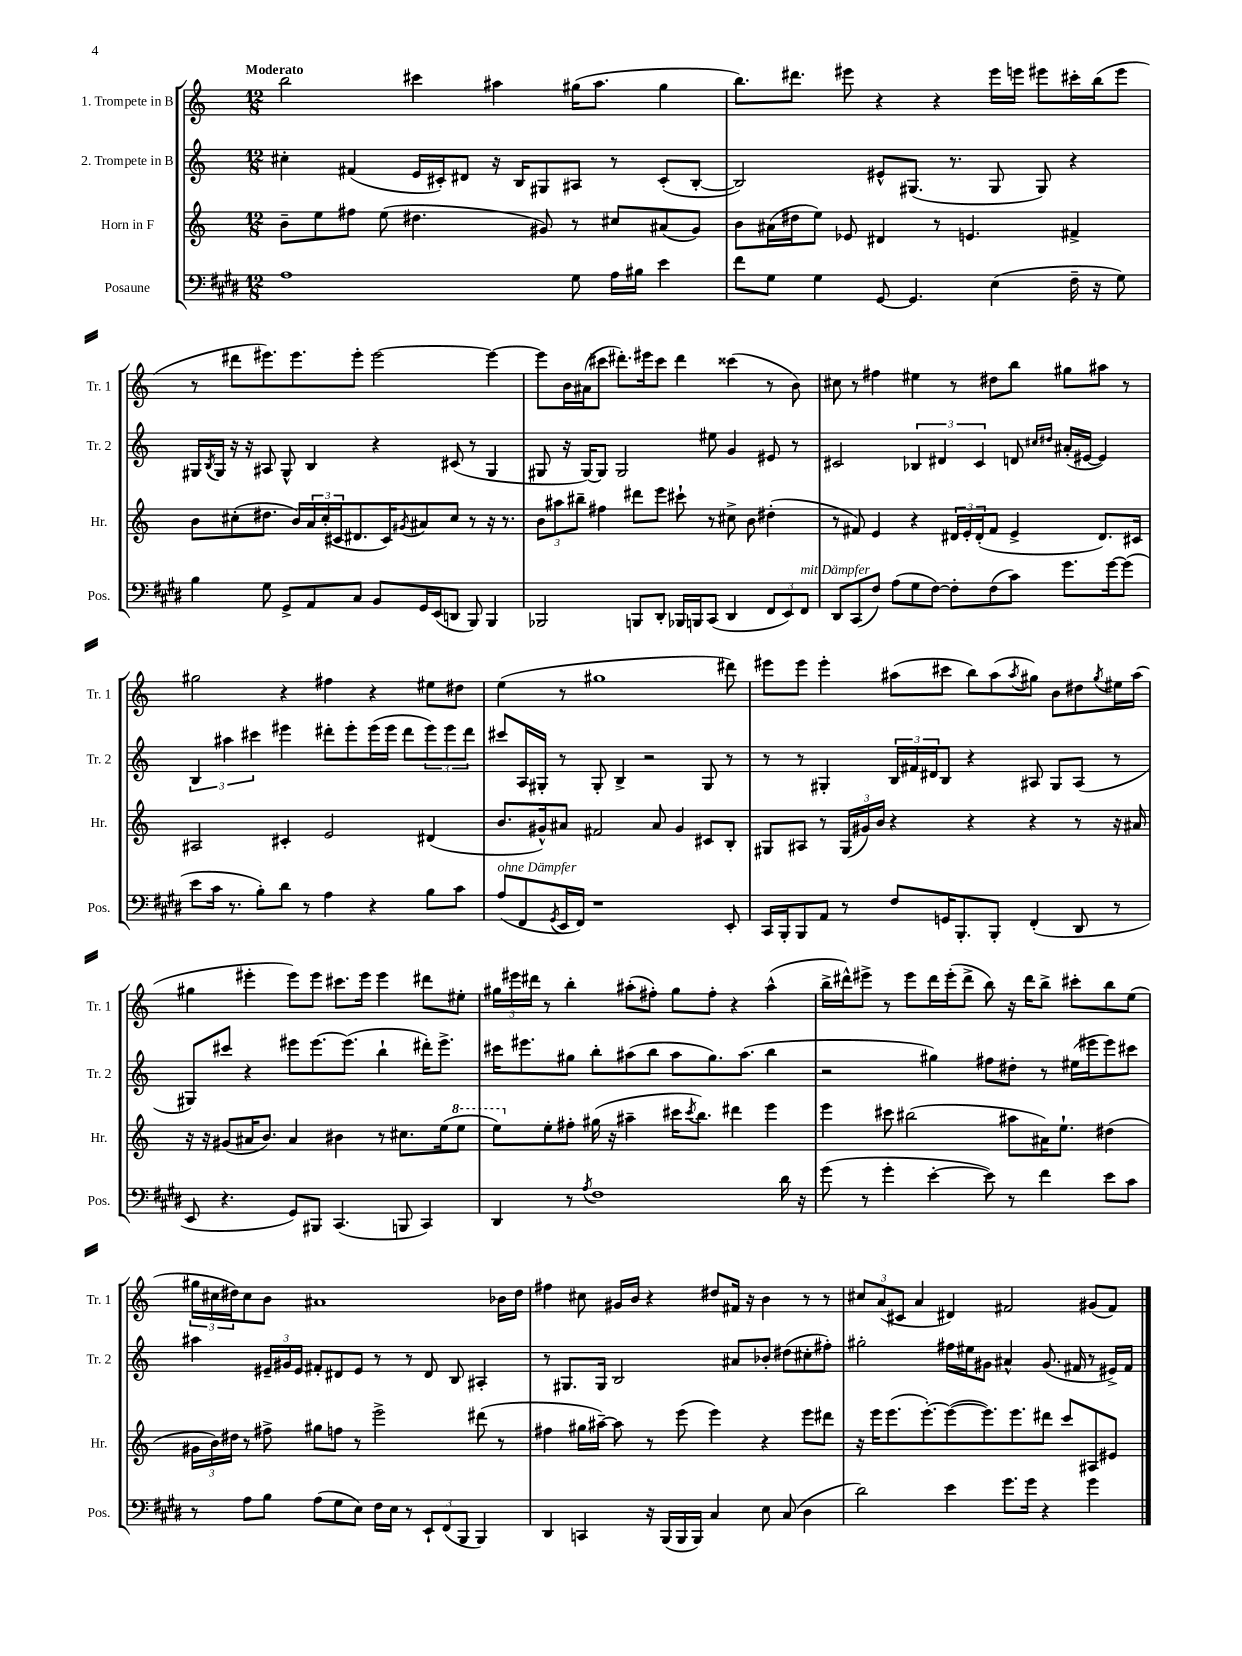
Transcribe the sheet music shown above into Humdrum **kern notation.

**kern	**kern	**kern	**kern
*staff4	*staff3	*staff2	*staff1
*clefF4	*clefG2	*clefG2	*clefG2
*k[f#c#g#d#]	*k[]	*k[]	*k[]
*M12/8	*M12/8	*M12/8	*M12/8
1A	8b~\L	4cc#'\	2bb\
.	8ee\	.	.
.	8ff#\J	(4f#/	.
.	(8ee\	.	.
.	4.dd#\	16e/LL	4ccc#\
.	.	16c#'/J)	.
.	.	8d#/J	.
.	.	16r	4aa#\
.	.	16B/LK	.
.	8g#/)	8G#/	.
8G#\	8r	8A#/J	(16gg#\LK
.	.	.	8.aa#\J
16A\LL	8cc#/L	8r	.
16B#\JJ	.	.	.
4e\	(8a#/	(8c#'/L	4gg#\
.	8g#/J)	[8B'/J	.
=	=	=	=
8f#\L	8b\L	2B/])	8.bb\L)
8G#\J	(16a#\L	.	.
.	16dd#\J	.	8.ddd#\J
4G#\	8ee\J)	.	.
.	8e-/	.	8eee#\
[8GG#/	4d#/	8e#^^/L	4r
4.GG#/]	.	(8.G#/J	.
.	8r	.	4r
.	.	8.r	.
.	4.e/	.	.
(4E\	.	8G#/	16eee#\LL
.	.	.	16eee\JJ
.	.	8G#/)	8eee#\L
16F#~\	4f#^/	4r	16ccc#'\L
16r	.	.	(16bb\J
8G#\)	.	.	8eee#\J
=	=	=	=
4B\	8b\L	16G#/LL	8r
.	.	8qB/	.
.	.	16G#/JJ	.
.	(8cc#'\	16r	8ddd#\L
.	.	16r	.
8G#\	8.dd#\J	8A#/	8.eee#\)
8GG#^/L	.	8G#^^/	.
.	16b/LL)	.	8.eee#\
8AA/	24a/	4B/	.
.	(24cc#'/	.	.
.	24c#/J	.	.
8C#/J	8.d#/	.	8eee#'\J
8BB/L	.	4r	[2eee#\
.	16c#/K)	.	.
.	8qg#/	.	.
16GG#/L	8a#/	.	.
(16EE/J	.	.	.
8DD/J	8cc#/J	(8c#/	.
8BBB/)	8r	8r	.
4BBB/	16r	4G#/	4eee#\_
.	8.r	.	.
=	=	=	=
2BBB-/	12b\L	8G#/	8eee#\]L
.	12aa#\	.	.
.	.	16r	16b\L
.	12bb#~\J	.	.
.	.	[16G#/LK)	(16a#\J
.	4ff#\	8G#/]J	8ccc#\J
.	.	2G#/	8.ddd#'\L)
8BBB/L	8ddd#\L	.	.
.	.	.	16eee#\k
8DD#'/J	8eee\J	.	8ccc#\J
16BBB-/LL	8ccc#`\	.	4ddd#\
16BBB/J	.	.	.
(8CC#/J	8r	8ee#\	.
4DD#/	8cc#^\	4g/	(4ccc##\
.	8b\	.	.
12FF#/L	(4dd#'\	8e#/	8r
12EE/)	.	.	.
.	.	8r	8b\)
12FF#/J	.	.	.
=	=	=	=
8DD#/L	8r	2c#/	8cc#\
(8CC#/	8f#/)	.	8r
8F#/J)	4e/	.	4ff#\
(8A\L	.	.	.
8G#\	4r	6B-/	4ee#\
[8F#\J)	.	.	.
.	.	6d#/	.
8F#'\]L	24d#/LL	.	8r
.	24e'/	.	.
.	(24d#'/J	6c#/	.
(8F#\	8f#/J	.	8dd#\L
8c#\J)	4e^/	8d/	8bb\J
.	.	16qqcc#/LL	.
.	.	16qqdd#/JJ	.
8.g#\L	.	(16a#'/LL	8gg#\L
.	.	[16e#/JJ	.
.	8.d#/L)	4e#/])	8aa#\J
[16g#\k	.	.	.
(8g#\]J	.	.	8r
.	16c#/Jk	.	.
=	=	=	=
8e\L	2A#/	6B/	2gg#\
16c#\Jk	.	.	.
.	.	6aa#\	.
8.r	.	.	.
.	.	6ccc#\	.
8B'\L)	.	.	.
8d#\J	4c#'/	4eee#\	4r
8r	.	.	.
4A\	2e/	8ddd#'\L	4ff#\
.	.	8eee#'\	.
4r	.	(16eee#\L	4r
.	.	16eee#\JJ	.
.	.	8ddd#\L	.
8B\L	(4d#/	12eee#\)	8ee#\L
.	.	12eee#\	.
8c#\J	.	.	8dd#\J
.	.	12ddd#\J	.
=	=	=	=
(8A/L	8.b/L	8ccc#/L	(4ee\
8FF#/	.	16A/L	.
.	16g#^^/k)	16G#'/JJ	.
8qGG#/	.	.	.
16EE/L	8a#/J	8r	8r
16FF#/JJ)	.	.	.
1r	2f#/	8G#'/	1gg#
.	.	4B^/	.
.	.	2r	.
.	8a#/	.	.
.	4g#/	.	.
.	8c#/L	8G#/	.
8EE'/	8B'/J	8r	8ddd#\)
=	=	=	=
16CC#/LL	8G#/L	8r	8eee#\L
16BBB'/J	.	.	.
8BBB/	8A#/J	8r	8eee#\J
8AA/J	8r	4G#'/	4eee#'\
8r	(24G#/LL	.	.
.	24g#/)	.	.
.	24b/JJ	.	.
8F#/L	4r	24B/LL	(8aa#\L
.	.	24f#/	.
.	.	24d#/J	.
16GG/K	.	8B/J	8ccc#\J
8.BBB'/	.	.	.
.	4r	4r	8bb\L)
8BBB'/J	.	.	(8aa#\
.	.	.	8qaa#/
(4FF#'/	4r	8A#/	8gg#\J)
.	.	8G#/L	8b\L
8DD#/	8r	(8A#/J	8dd#\
.	.	.	8qgg#/
8r	16r	8r	16ee#\L
.	16a#/	.	(16aa#\JJ
=	=	=	=
8EE/	16r	8G#/L)	4gg#\
.	16r	.	.
4.r	(8g#/L	8ccc#/J	.
.	16a#/K	4r	4eee#'\
.	8.b/J)	.	.
8GG#/L)	4a#/	8eee#\L	8eee#\L)
8BBB#/J	.	[8.eee#\	8eee#\J
(4.CC#/	4b#\	.	8.ccc#\L
.	.	(8.eee#\]J	.
.	.	.	16eee#\Jk
.	8r	4bb`\	4eee#\
8BBB/	8.cc#\L	.	.
4CC#/)	.	16ddd#'\LK)	8ddd#\L
.	(16ee\k	8.eee#^\J	.
.	8eee\J	.	8ee#'\J
=	=	=	=
4DD#/	8eee\L)	16ccc#\LK	24gg#\LL
.	.	.	24eee#\
.	.	8.eee#\	.
.	.	.	24ddd#\JJ
.	8ee'\	.	8r
8r	8ff#'\J	8gg#\J	4bb'\
8qA/	.	.	.
1F#	(16gg#\	8bb'\L	.
.	16r	.	.
.	4aa#~\	(8aa#\	(8aa#'\L
.	.	8bb\J	8ff#'\J)
.	16ccc#\LK	8aa#\L	8gg#\L
.	8qccc#/	.	.
.	8.bb\J)	.	.
.	.	8.gg#\)	8ff#'\J
.	4ddd#\	.	4r
.	.	(8.aa#\J	.
.	4eee\	4bb\	(4aa#^^\
16d#\	.	.	.
16r	.	.	.
=	=	=	=
(8g#\	4eee\	2r	16bb^\LL
.	.	.	16ddd#^^\J)
8r	.	.	8eee#^\J
4g#'\	8ccc#\	.	8r
.	(2bb#\	.	8eee#\L
[4e'\	.	4gg#\)	16ddd#\L
.	.	.	(16eee#'\J
.	.	.	8ddd#^\J
8e\])	.	8ff#\L	8bb\)
8r	8aa#\L	8dd#'\J	16r
.	.	.	16ddd#\LK
4f#\	16a#\K)	8r	8bb^\J
.	8.ee`\J	.	.
.	.	(16ee#\LL	8ccc#'\L
.	.	16eee#\J	.
8e\L	(4dd#\	8eee#\)	8bb\
8c#\J	.	8ccc#\J	(8ee\J
=	=	=	=
8r	24g#\LL	4aa#\	24gg#\LL
.	24b\)	.	24cc#\
.	24dd#\JJ	.	24dd#\J)
8A\L	8r	.	8cc#\
8B\J	8ff#^\	24e#~/LL	8b\J
.	.	24g#/	.
.	.	24e#/JJ	.
(8A\L	8gg#\L	8f#'/L	1a#
8G#\	8ff\J	8d#/	.
8E\J)	8r	8e#/J	.
16F#\LL	2eee^\	8r	.
16E\JJ	.	.	.
8r	.	8r	.
12EE`/L	.	8d#/	.
(12FF#/	.	.	.
.	.	8B/	.
12BBB/J	.	.	.
4BBB/)	(8ddd#\	4A#'/	.
.	8r	.	16b-\LL
.	.	.	16dd#\JJ
=	=	=	=
4DD#/	4ff#\	8r	4ff#\
.	.	8.G#/L	.
4CC/	16gg#\LL	.	8cc#\
.	[16aa#~\JJ)	16G#/Jk	.
.	8aa#\]	2B/	16g#/LL
.	.	.	16b/JJ
16r	8r	.	4r
(16BBB/LL	.	.	.
16BBB/	(8eee\	.	.
16BBB/JJ)	.	.	.
4C#/	4eee\)	.	8dd#/L
.	.	8a#/L	16f#/Jk
.	.	.	16r
8E\	4r	8b-'/J	4b\
(8C#/	.	(8dd#\L	.
4D#\	8eee\L	8cc#'\	8r
.	8ddd#\J	8ff#'\J)	8r
=	=	=	=
2d#\)	16r	2gg#'\	12cc#/L
.	16eee\LK	.	.
.	.	.	(12a/
.	(8.eee\	.	.
.	.	.	12c#/J
.	.	.	4a/
.	[8.eee'\)	.	.
4e\	(8eee\_	16ff#\LL	4d#/)
.	.	16ee#\J	.
.	8.eee\])	8g#\J	.
8.g#\L	.	4a#^^/	2f#/
.	8.eee\	.	.
16g#\Jk	.	.	.
4r	8ddd#\J	(8.g#/	.
.	8ccc/L	.	.
.	.	16f#/	.
4g#\	8A#/	8r	(8g#/L
.	8e#/J	16e#^/LL)	8f#/J)
.	.	16f#/JJ	.
==	==	==	==
*-	*-	*-	*-
